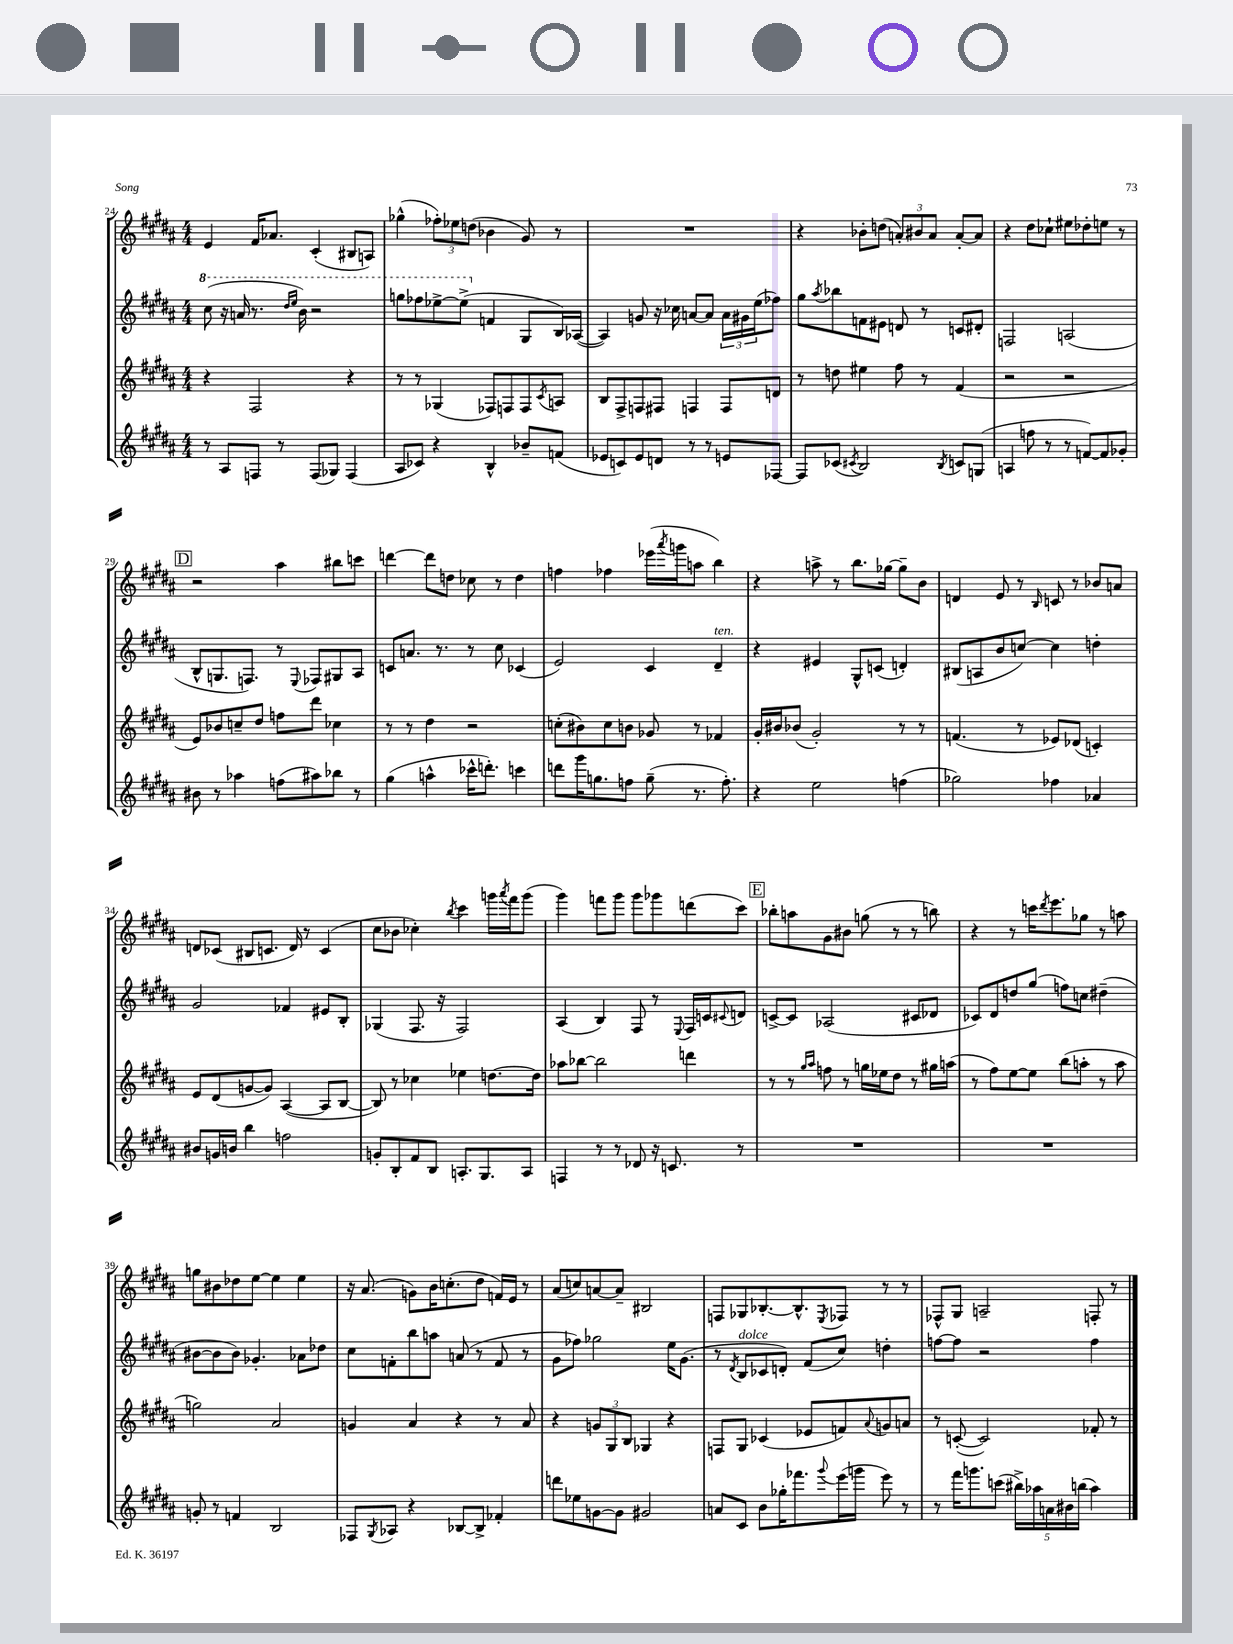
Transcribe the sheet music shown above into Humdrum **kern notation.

**kern	**kern	**kern	**kern
*part4	*part3	*part2	*part1
*staff4	*staff3	*staff2	*staff1
*clefG2	*clefG2	*clefG2	*clefG2
*k[f#c#g#d#a#]	*k[f#c#g#d#a#]	*k[f#c#g#d#a#]	*k[f#c#g#d#a#]
*M4/4	*M4/4	*M4/4	*M4/4
*	*	*8va	*
=24	=24	=24	=24
8r	4r	(8ccc#\	4e/
8A#/L	.	16r	.
.	.	16aan/	.
8Fn/J	2F#/	8.r	16f#/KL
.	.	.	8.a-X/J
8r	.	.	.
.	.	16qqddd#/LL	.
.	.	16qqeee/JJ	.
.	.	16bb\)	.
(8F/L	.	2r	(4c#'/
8G-X/J)	.	.	.
(4F/	4r	.	8B#X/L
.	.	.	8An/J)
=25	=25	=25	=25
8A#/L	8r	8gggn\L	(4gg-X^^\
8c-X/J)	8r	8fff-X\	.
4r	(4G-X/	[8eee-X^\	12ff-X'\L)
.	.	.	12ee-X\
.	.	(8eee-^\J]	.
.	.	.	(12ddn\J
*	*	*X8va	*
4B^^/	8F-X/L)	4fn/	4b-X\
.	8Fn/	.	.
8b-X~/L	8F/	8G#/L	8g#/)
.	8qc#/	.	.
(8fn/J	8An/J	16B/L)	8r
.	.	([16A-X/JJ	.
=26	=26	=26	=26
8e-X/L	8B/L	4A-/])	1r
8cn/)	8F#^/	.	.
8e-/	8Fn/	8gn/	.
8dn/J	8F#X/J	16r	.
.	.	16cc-X\	.
8r	4Fn/	[8an/L	.
8r	.	8a/J]	.
8en/L	8F/L	24a\LL	.
.	.	24g#X\	.
.	.	(24ee\J	.
[8F-X/J	8dn/J	8ff-X\J)	.
=27	=27	=27	=27
8F-/L]	8r	8gg#\L	4r
.	.	8qaa#/	.
(8c-X/J	8ddn\	8bb-X\	.
8qc#X/	.	.	.
2B/)	4ee#X\	8fn\	8b-X'\L
.	.	8e#X\J	(8ddn\J
.	8ff#\	8dn/	12an'/L)
.	.	.	12b#X/
.	8r	8r	.
.	.	.	12a/J
8qB/	.	.	.
8cn/L	(4f#/	8cn/L	[8a'/L
(8Gn/J	.	8d#X'/J	8a/J]
=28	=28	=28	=28
4An/	2r	2Fn/	4r
8ffn\	.	.	8dd#\L
8r	.	.	8cc-X`\J
8r	2r	(2An/	8ee#X\L
[8fn/L)	.	.	8dd-X'\
8f/]	.	.	8een\J
8g-X'/J	.	.	8r
!!LO:LB:g=z
!!LO:REH:place=s1:t=D
=29	=29	=29	=29
8b#X\	8e/L)	8B^^/L	2r
8r	8b-X/	8.Gn/	.
4aa-X\	8ccn~/	.	.
.	.	8.Fn/J)	.
.	8dd#/J	.	.
(8ffn\L	8ffn\L	8r	4aa#\
.	.	8qqE/	.
8aa#X\)	8ddd#\J	8F-X/L	.
8bb-X\J	4cc-X\	8G#X/	8bb#X\L
8r	.	8A#/J	8cccn\J
=30	=30	=30	=30
(4gg#\	8r	8cn/L	[4dddn\
.	8r	8.an/J	.
4aan^^\	4dd#\	.	8ddd\L]
.	.	8.r	.
.	.	.	8ddn\J
16ccc-X^^\KL	2r	8r	8cc-X\
8.dddn'\J)	.	.	.
.	.	8cc#\	8r
4cccn\	.	(4c-X/	4dd\
=31	=31	=31	=31
8dddn\L	(8ccn'\L	2e/)	4ffn\
16ggg#\K	8b#X\)	.	.
8.ggn\	.	.	.
.	8cc\	.	4ff-X\
8ffn\J	8bn\J	.	.
(8gg~\	8g-X/	4c#/	(16eee-X\LL
.	.	.	8qaaa#/
.	.	.	16gggn\J
8.r	8r	.	8aan\J
!	!	!LO:TX:a:i:t=ten.	!
.	4f-X/	4d#~/	4bb\)
8.ff'\)	.	.	.
=32	=32	=32	=32
4r	16g#'/LL	4r	4r
.	16b#X/J	.	.
.	(8b-X/J	.	.
2ee\	2g#'/)	4e#X/	8aan^\
.	.	.	8r
.	.	8G#^^/L	8.bb\L
.	.	(8cn/J	.
.	.	.	[16gg-X\Jk
(4ffn\	8r	4dn'/)	8gg-~\L]
.	8r	.	8b\J
=33	=33	=33	=33
2gg-X\)	(4.fn/	(8B#X/L	4dn/
.	.	8An/	.
.	.	8b/	8e/
.	8r	[8ccn/J)	8r
.	.	.	16qqB/
4ff-X\	8e-X/L)	4cc\]	8cn/
.	(8d-X/J	.	8r
4a-X/	4cn'/)	4ddn'\	8b-X/L
.	.	.	8an/J
!!LO:LB:g=z
=34	=34	=34	=34
8b#X/L	8e/L	2g#/	8dn/L
16gn/L	(8d#/	.	(8c-X/J
16bn/JJ	.	.	.
4bb\	[8gn/	.	8B#X/L
.	8g/J])	.	8.cn/J
2ffn\	([4A#/	4f-X/	.
.	.	.	16d/)
.	.	.	8r
.	8A#/L]	8e#X/L	(4c/
.	[8B/J	8B'/J	.
=35	=35	=35	=35
8gn'/L	8B/])	(4G-X/	8cc#\L
8B'/	8r	.	8b-X\J
8f#/	4cc-X\	8.F#/	4cc-X'\)
8B/J	.	.	.
.	.	16r	.
.	.	.	8qbb/
8.An'/L	4ee-X\	2F#/)	4ccc#\
8.G#/	.	.	.
.	[8.ddn\L	.	16gggn\LL
.	.	.	8qaaa#/
.	.	.	16fff#\J
8A/J	.	.	(8ggg\J
.	16dd\Jk]	.	.
=36	=36	=36	=36
4Fn/	8aa-X\L	(4A#/	4ggg#\)
.	[8bb-X\J	.	.
8r	2bb-\]	4B/)	8fffn\L
8r	.	.	8ggg#\J
8d-X/	.	8F#/	8ggg#\L
16r	.	8r	8ggg-X\
8.cn/	.	.	.
.	.	8qqE/	.
.	4dddn\	16F#/LL	(8dddn\
.	.	16cn/J	.
.	.	8qqc#X/	.
8r	.	8dn/J	8ccc#\J)
!!LO:REH:place=s1:t=E
=37	=37	=37	=37
1r	8r	[8cn^/L	8bb-X'\L
.	8r	8c/J]	8aan\
.	16qqgg#/LL	.	.
.	16qqaa#/JJ	.	.
.	8ffn\	(2A-X/	8g#\
.	8r	.	8b#X\J
.	16ggn\LL	.	(8ggn\
.	16ee-X\J	.	.
.	8dd#\J	.	8r
.	8r	8c#X/L	8r
.	16gg#X\LL	8d-X/J	8bbn\)
.	(16aan\JJ	.	.
=38	=38	=38	=38
1r	8r	8c-X/L)	4r
.	8ff#\L)	8d#/	.
.	[8ee\	8ddn/	8r
.	8ee\J]	(8gg#/J	16cccn\KL
.	.	.	8qddd#/
.	.	.	8.eee\
.	(8bb\L	8ffn\L)	.
.	8aan'\J	8ccn\J	8gg-X\J
.	8r	(4dd#X~\	8r
.	8aa\	.	8aan\
!!LO:LB:g=z
=39	=39	=39	=39
8gn'/	2ggn\)	[8b#X\L	8ggn\L
8r	.	8b#\]	8b#X\
4fn/	.	8b#\J)	8dd-X\
.	.	4.g-X'/	[8ee\J
2B/	2a#/	.	4ee\]
.	.	8a-X\L	4ee\
.	.	8dd-X\J	.
=40	=40	=40	=40
8F-X/L	4gn/	8cc#\L	16r
.	.	.	(8.a#/
8qG#/	.	.	.
8A-X/J	.	8fn'\	.
4r	4a#/	8bb\	8gn\L)
.	.	8aan\J	16b\K
.	.	.	(8.ccn'\
[8B-X/L	4r	(8an/	.
8B-^/J]	.	8r	8dd#\J
4f-X'/	8r	8f/	16fn/LL)
.	.	.	16e/JJ
.	8a#/	8r	8r
=41	=41	=41	=41
8dddn\L	4r	8g#\L	(8a#/L
8ee-X\	.	8ff-X\J)	8ccn/)
[8gn\	12gn/L	2gg-X\	[8an/
.	12G#/	.	.
8g\J]	.	.	8a~/J]
.	12B/J	.	.
2g#X/	4G-X/	.	2B#X/
.	4r	16ee\KL	.
.	.	(8.g#\J	.
=42	=42	=42	=42
8an/L	8Fn/L	8r	8Fn/L
.	.	8qd#/	.
!	!	!LO:TX:a:i:t=dolce	!
8c#/J	8G#/J	8B/L	8G-X/
8b\L	(4c-X/	8c-X/	[8.B-X'/
16gg-X'\K	.	8dn'/J)	.
8.fff-X\	.	.	8.B-^^/]
.	8e-X/L	(8f#/L	.
8qqggg#/	.	.	8qE/
(16eee\L	8fn/)	8cc#/J)	8F-X/J
16gggn\JJ	.	.	.
.	8qqa#/	.	.
8eee\)	8gn/	4ddn'\	8r
8r	8an/J	.	8r
=43	=43	=43	=43
8r	8r	[8ffn\L	8F-X^^/L
16fff#\KL	([8cn'/	8ff\J]	8G#/J
8.gggn\	.	.	.
.	2c/])	2r	2An~/
(8cccn\J	.	.	.
20bb#X^\LL)	.	.	.
20aa-X\	.	.	.
20an\	.	.	.
20b#X\	.	.	.
(20bbn\JJ	.	.	.
4aa-\)	8f-X'/	4ff\	8Fn'/
.	8r	.	8r
==	==	==	==
*-	*-	*-	*-
